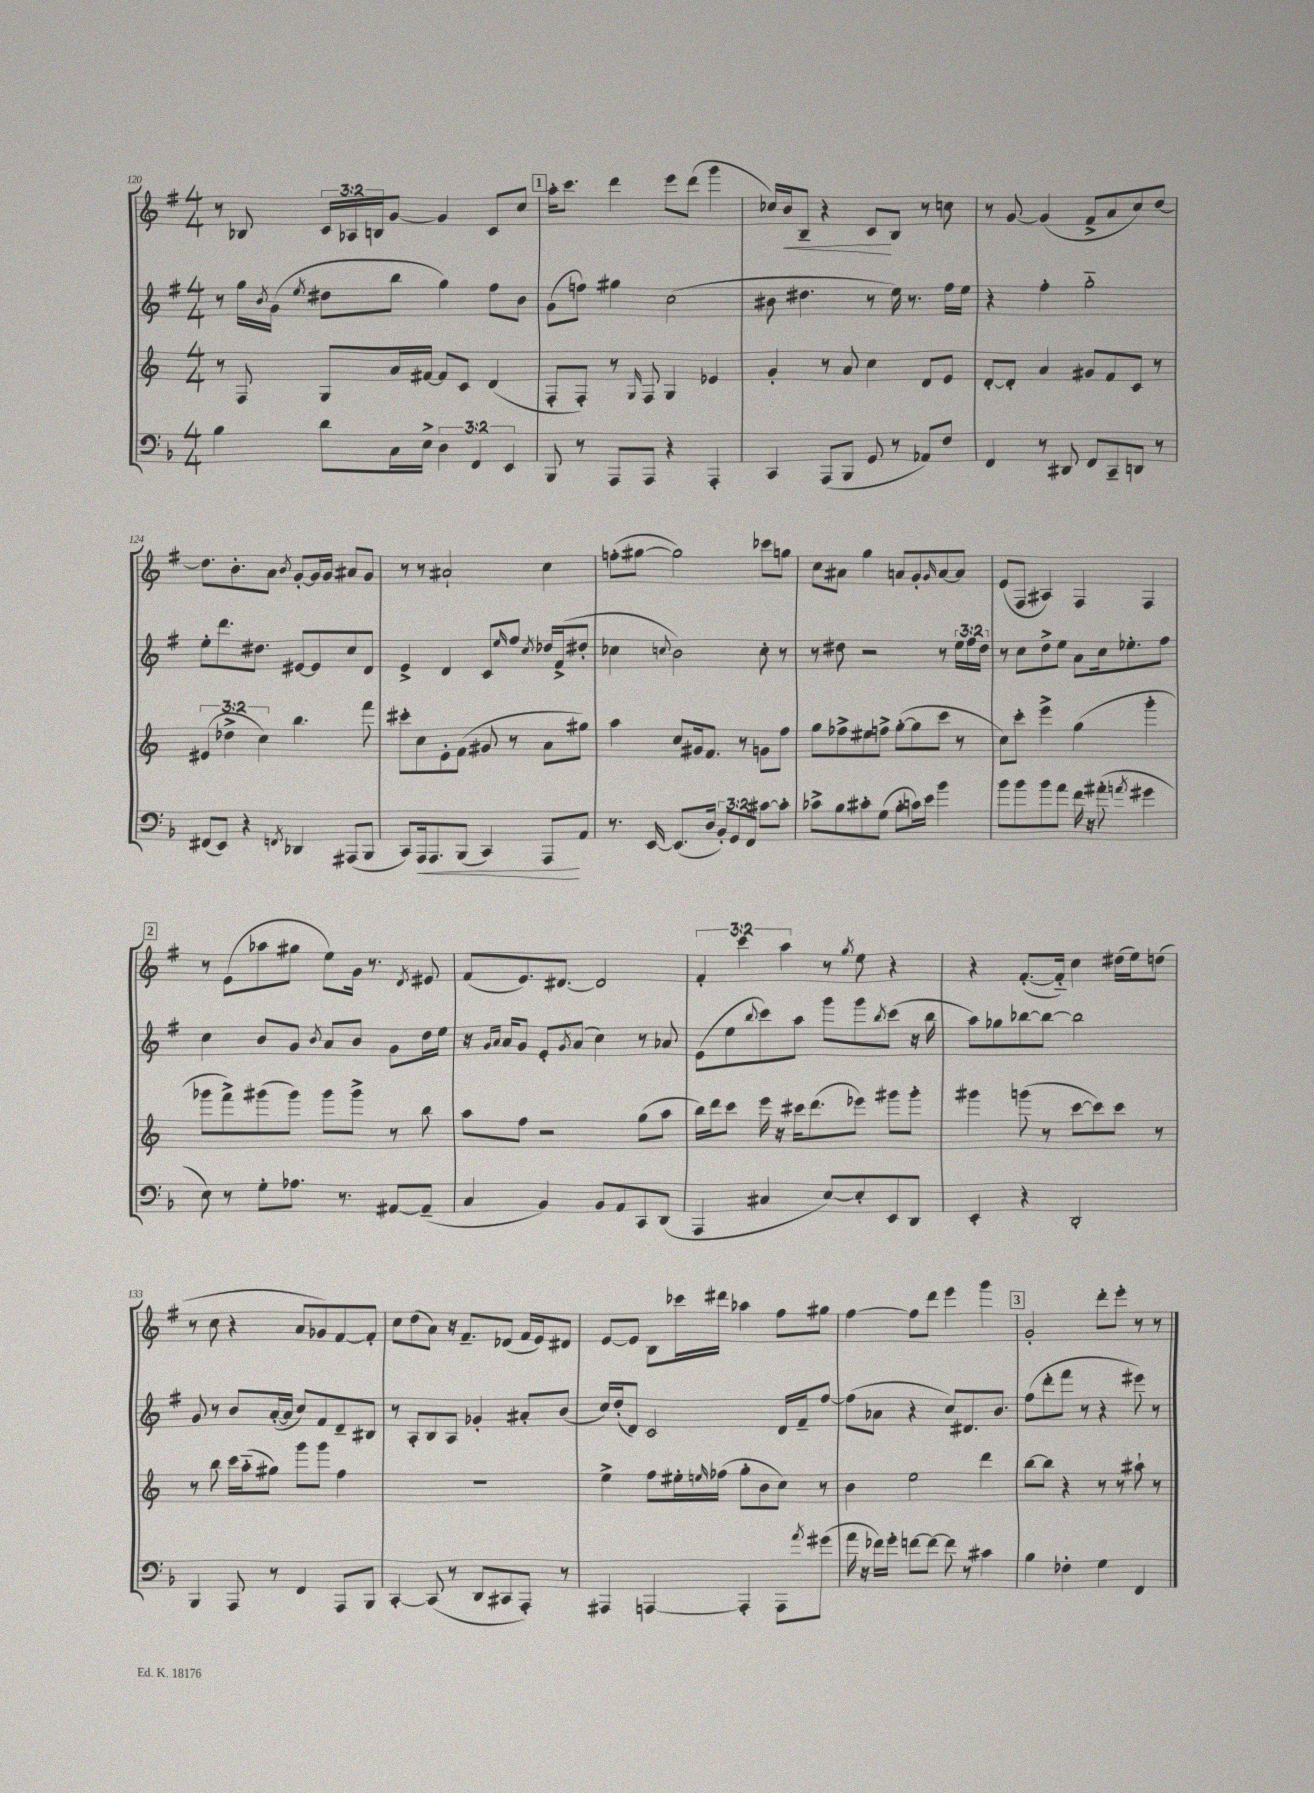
<<
\new StaffGroup <<
\new Staff = "s0" {
    \clef treble \key g \major \numericTimeSignature \time 4/4 \override Staff.TupletNumber.text = #tuplet-number::calc-fraction-text
    r8 bes8 \tuplet 3/2 { c'16 aes16 b16 } g'8~ g'4 c'8 c''8 |
    \mark \markup { \box "1" } a''16-. c'''8. d'''4 e'''8 d'''8( g'''4 |
    ces''16) b'16\< b8-- r4 c'8\! b8 r8 c''8 |
    r8 g'8~ g'4( fis'8-> a'8 c''8) d''8~ |
    d''8. b'8.-. a'8 \acciaccatura { b'8 } g'8~-. g'16 g'16 ais'8 g'8 |
    r8 r8 ais'2-! c''4 |
    f''8-.( gis''8~ gis''2) ces'''8 g''8 |
    c''8 ais'8 g''4 a'8 g'8-. \grace { g'16 } a'8~ a'8 |
    e'8( fis8 ais4) fis4 fis4 |
    \mark \markup { \box "2" } r8 e'8( aes''8 gis''8 e''8) g'16 r8. \acciaccatura { d'8 } eis'8 |
    fis'8( e'8.) dis'8.~ dis'2 |
    \tuplet 3/2 { fis'4-. c'''4 a''4 } r8 \acciaccatura { g''8 } e''8 r4 |
    r4 fis'8.~-.( fis'16-_) c''4 dis''16( e''16) d''8( |
    r8 c''8 r4 a'8 ges'8) fis'8~ fis'8-. |
    c''8 d''8( a'8) r16 fis'8.-- des'8( fis'16 e'16) dis'8 |
    e'8~ e'8 b8 ces'''16 dis'''16 aes''4 fis''8 gis''8 |
    fis''4~ fis''8 d'''8 e'''4 g'''4 |
    \mark \markup { \box "3" } g'2-. d'''8-. e'''8-. r8 r8 \bar "|." |
}
\new Staff = "s1" {
    \clef treble \key g \major \numericTimeSignature \time 4/4 \override Staff.TupletNumber.text = #tuplet-number::calc-fraction-text
    r8 g''16 \acciaccatura { b'8 } g'16( \acciaccatura { e''8 } dis''8 b''8 g''4) fis''8 b'8 |
    \mark \markup { \box "1" } g'8( f''8) gis''4 c''2( |
    bis'8 dis''4. r8 e''16) r8. fis''16 e''16 |
    r4 fis''4-. g''2-_ |
    e''8-. d'''8. dis''8. eis'8~ eis'8 c''8 d'8 |
    e'4-> d'4 c'8 \grace { e''16 } fis''8 \acciaccatura { c''8 } des''16 fis'16->( dis''8-. |
    ces''4 \appoggiatura { c''8 } b'2) c''8-. r8 |
    r8 dis''8 r2 r8 \tuplet 3/2 { e''16 fis''16 dis''16 } |
    r8 c''8 d''8-> e''8 a'8 c''16 ees''8.-. fis''8 |
    \mark \markup { \box "2" } c''4 b'8 g'8 \acciaccatura { b'8 } a'8 b'8 g'8 d''16 e''16 |
    r16 \grace { g'16 a'16 } a'16 g'8 e'8-. \acciaccatura { g'8 } a'8( c''4) r8 aes'8 |
    e'8( e''8 \appoggiatura { b''8 } c'''8) a''8 g'''8 g'''8 \acciaccatura { b''8 } c'''8( r16 b''16 |
    a''8) ges''8 bes''8~ bes''8~ bes''2 |
    g'8 r8 b'8 a'16~-.( a'16 c''8) fis'8 d'8-- bis8 |
    r8 a8-. b8 a8 ges'4-. ais'8-. b'8( |
    c''16) d''16-.( d'8) c'2 d'16 fis'16-- fis''8~ |
    fis''8( aes'8 r4 c''8) dis'8. b'8. |
    \mark \markup { \box "3" } fis''8( d'''8-. fis'''8 r8 r4 eis'''8) r8 \bar "|." |
}
\new Staff = "s2" {
    \clef treble \key c \major \numericTimeSignature \time 4/4 \override Staff.TupletNumber.text = #tuplet-number::calc-fraction-text
    r8 f8 g8 a'16 fis'16~ fis'8 c'8 d'4( |
    \mark \markup { \box "1" } f8-. f8-.) r8 \grace { g16 } f8 g4 ees'4 |
    g'4-. r8 a'8 c''4 d'8 e'8 |
    d'8~-. d'8-. a'4 gis'8 f'8 c'8 r8 |
    \tuplet 3/2 { eis'4( des''4-> c''4) } b''4. f'''8 |
    cis'''8-. c''8 e'8-. f'8( gis'8 r8 a'8 gis''8) |
    a''4 c''8 gis'16 f'8. r8 g'8 f''8 |
    g''8 fes''8-> eis''8 f''8-> g''8~-.( g''8 c'''8 r8 |
    c''8) c'''8-. e'''4-> g''4( g'''4-. |
    \mark \markup { \box "2" } ges'''8 f'''8->) gis'''8( gis'''8) gis'''8 gis'''8-> r8 b''8 |
    a''8 f''8 r2 g''8( a''8 |
    b''16) d'''16 c'''8 e'''16 r16 cis'''16 d'''8.( ees'''8) gis'''8 gis'''8-. |
    gis'''4 g'''8( r8 c'''8~ c'''8) c'''8 r8 |
    r8 b''8 c'''16 a''16-_( gis''8) g'''8 g'''8 f''4 |
    R1 |
    e''4-> f''8 eis''16-. \grace { e''16 } fes''16( g''8-. b'8 c''8) r8 |
    b'4 e''2 d'''4 |
    \mark \markup { \box "3" } b''8~ b''8 r4 r8 r8 ais''8-! r8 \bar "|." |
}
\new Staff = "s3" {
    \clef bass \key f \major \numericTimeSignature \time 4/4 \override Staff.TupletNumber.text = #tuplet-number::calc-fraction-text
    bes4 d'8 c16 e16-> \tuplet 3/2 { d4 f,4 e,4 } |
    \mark \markup { \box "1" } bes,,8 r8 a,,8 a,,8 r4 a,,4-. |
    c,4 a,,8( bes,,8 g,8 r8 aes,8) f8 |
    f,4 r8 dis,8 f,8 c,8-- d,8 r8 |
    fis,8( e,8) r4 \acciaccatura { f,8 } des,4 ais,,8( bes,,8 |
    c,8) a,,16\< a,,8. bes,,8( c,4) a,,8\! a,8 |
    r8. e,16~ e,8.( d16 \tuplet 3/2 { bes,8-.) g,8 f,8 } cis'8~ cis'8-. |
    ces'8-> bes8 cis'8-. g8( bes8-. c'16) e'16 bes'4 |
    bes'8 bes'8 bes'8 a'8 f'16 r16 ais'8-.( \acciaccatura { a'8 } gis'4 |
    \mark \markup { \box "2" } e8) r8 g8-. aes8. r8. ais,8~ ais,8--( |
    c4 bes,4) bes,8 a,8 c,8 d,8( |
    a,,4 cis4 e8~) e8-. e,8 d,8 |
    e,4-. r4 d,2-. |
    bes,,4 a,,8 r8 f,4 a,,8 bes,,8 |
    c,4~-. c,8( r8 d,8 cis,8 a,,8-.) r8 |
    ais,,4 a,,4~ a,,4-. a,,8 \acciaccatura { a'8 } gis'8( |
    a'16 r16 fes'16) g'16-. f'8~ f'8~ f'8 r8 cis'4 |
    \mark \markup { \box "3" } bes4 fes4-. g4 f,4 \bar "|." |
}
>>
>>
\layout { \context { \Score currentBarNumber = #120 } }
